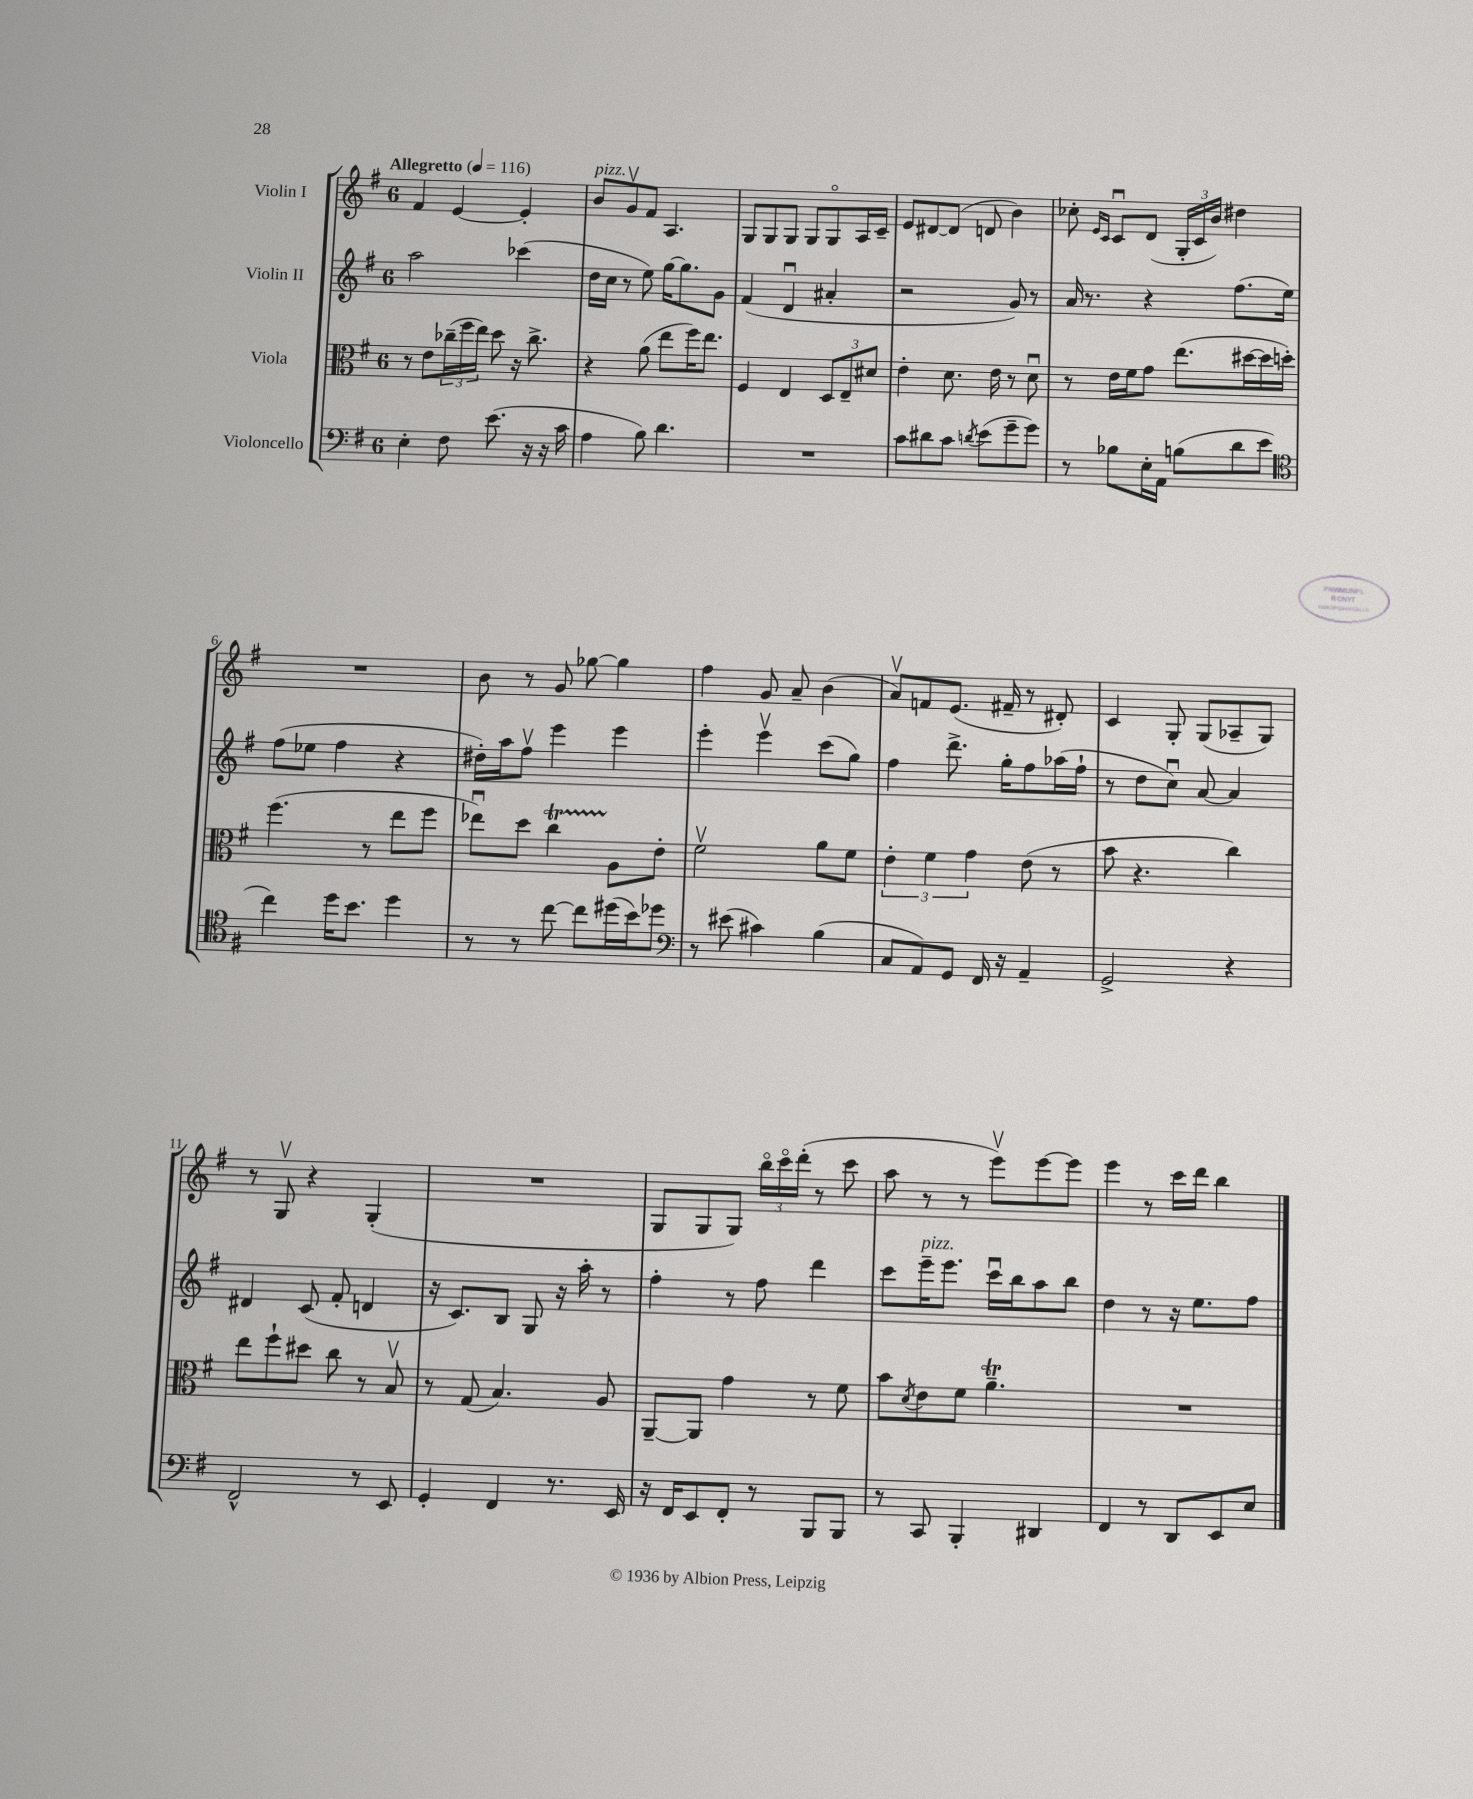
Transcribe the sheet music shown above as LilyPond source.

<<
\new StaffGroup <<
\new Staff = "s0" \with { instrumentName = "Violin I" } {
    \clef treble \key g \major \once \override Staff.TimeSignature.style = #'single-digit \time 6/8 \tempo "Allegretto" 4 = 116
    fis'4 e'4~ e'4-. |
    b'8^\markup { \italic "pizz." } g'8\upbow fis'8 a4. |
    g8 g8 g8 g8 g8\flageolet a16 c'16-- |
    e'8 dis'8~ dis'8( d'8 b'4) |
    ces''8-. \grace { e'16 c'16 } c'8\downbow d'8( \tuplet 3/2 { g16-. c'16 b'16) } dis''4 |
    R2. |
    b'8 r8 g'8 ges''8~ ges''4 |
    fis''4 g'8 a'8-- b'4( |
    a'8\upbow) f'8 e'8.( fis'16-- r8 dis'8-.) |
    c'4 g8-. g8( aes8-- g8) |
    r8 g8\upbow r4 g4-.( |
    R2. |
    g8 g8 g8) \tuplet 3/2 { b''16\flageolet c'''16\flageolet d'''16-.( } r8 c'''8 |
    a''8 r8 r8 e'''8\upbow) e'''8~ e'''8 |
    e'''4 r8 c'''16 d'''16 b''4 \bar "|." |
}
\new Staff = "s1" \with { instrumentName = "Violin II" } {
    \clef treble \key g \major \once \override Staff.TimeSignature.style = #'single-digit \time 6/8
    a''2 ces'''4( |
    d''16 c''16 r8 e''8) g''16~ g''8. g'8 |
    fis'4( d'4\downbow ais'4-. |
    r2 g'8) r8 |
    a'16 r8. r4 fis''8.( e''16) |
    fis''8( ees''8 fis''4 r4 |
    dis''16-.) a''16 fis''8\upbow e'''4 e'''4 |
    e'''4-. e'''4\upbow c'''8( g''8) |
    fis''4 d'''8.-> g''16-. fis''8 aes''16( fis''16-! |
    r8 d''8 c''8\downbow) a'8~ a'4 |
    dis'4 c'8( fis'8-. d'4 |
    r16 c'8.) b8 g8 r16 a''16-. r8 |
    fis''4-. r8 fis''8 d'''4 |
    c'''8 e'''16--^\markup { \italic "pizz." } e'''8. c'''16\downbow b''16 a''8 b''8 |
    d''4 r8 r16 e''8. fis''8 \bar "|." |
}
\new Staff = "s2" \with { instrumentName = "Viola" } {
    \clef alto \key g \major \once \override Staff.TimeSignature.style = #'single-digit \time 6/8
    r8 e'8 \tuplet 3/2 { ces''16--( fis''16 e''16) } d''8 r16 ces''8.-> |
    r4 a'8( e''8 fis''16) e''8. |
    fis4 e4 \tuplet 3/2 { d8 e8-- dis'8 } |
    e'4-. d'8. e'16 r8 d'8\downbow |
    r8 e'16 fis'16 g'8 e''8.( dis''16~ dis''16 d''16-.) |
    fis''4.( r8 e''8 fis''8 |
    ees''8\downbow) d''8 c''4\startTrillSpan a8\stopTrillSpan e'8-. |
    fis'2\upbow a'8 fis'8 |
    \tuplet 3/2 { e'4-. fis'4 g'4 } e'8( r8 |
    b'8 r4. c''4) |
    e''8 fis''8-! dis''8 c''8 r8 b8\upbow |
    r8 g8( b4.) a8 |
    a,8~-- a,8 g'4 r8 fis'8 |
    b'8 \acciaccatura { d'8 } e'8 fis'8 a'4.--\trill |
    R2. \bar "|." |
}
\new Staff = "s3" \with { instrumentName = "Violoncello" } {
    \clef bass \key g \major \once \override Staff.TimeSignature.style = #'single-digit \time 6/8
    e4-. fis8 e'8.( r16 r16 c'16 |
    a4 b8) d'4. |
    R2. |
    c'8 dis'8 c'8 \acciaccatura { d'8 } e'8( g'8-- g'8) |
    r8 bes8 e16-. a,16 b8( d'8 e'8 |
    \clef tenor c''4) d''16 b'8. d''4 |
    r8 r8 c''8~ c''8 dis''16( b'16) des''8 |
    \clef bass r8 eis'8( cis'4) b4( |
    c8 a,8) g,8 fis,16 r16 a,4-- |
    g,2-> r4 |
    fis,2-^ r8 e,8 |
    g,4-. fis,4 r8. e,16 |
    r16 fis,16 e,8 fis,8-. r8 b,,8 b,,8 |
    r8 c,8 b,,4-. dis,4 |
    fis,4 r8 d,8 e,8 e8 \bar "|." |
}
>>
>>
